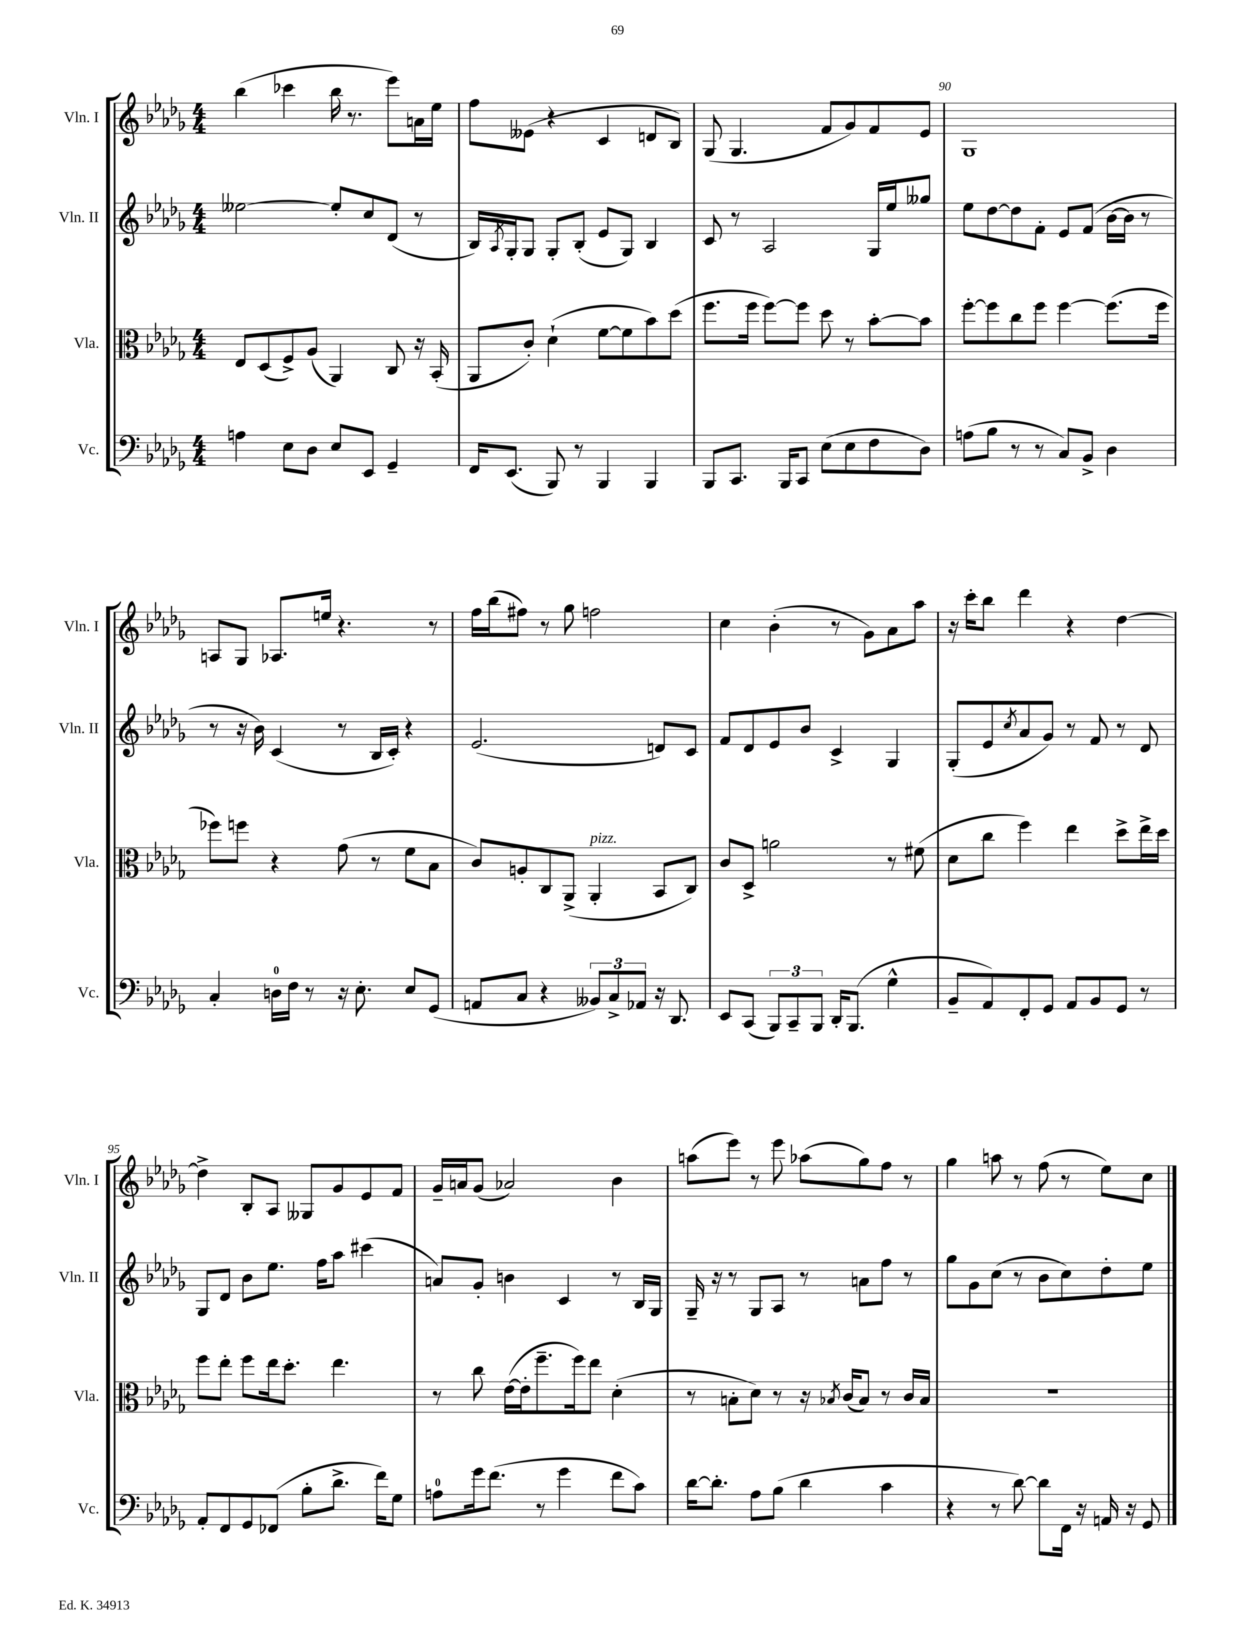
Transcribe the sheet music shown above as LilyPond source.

<<
\new StaffGroup <<
\new Staff = "s0" \with { instrumentName = "Vln. I" shortInstrumentName = "Vln. I" } {
    \clef treble \key des \major \numericTimeSignature \time 4/4
    bes''4( ces'''4 bes''16 r8. ees'''8) a'16 ees''16 |
    f''8 eeses'8( r4 c'4 d'8 bes8) |
    ges8( ges4. f'8 ges'8) f'8 ees'8 |
    ges1 |
    a8 ges8 aes8. e''16 r4. r8 |
    f''16 bes''16( fis''8) r8 ges''8 f''2 |
    c''4 bes'4-.( r8 ges'8) aes'8 aes''8 |
    r16 c'''16-. bes''8 des'''4 r4 des''4~ |
    des''4-> bes8-. aes8 geses8 ges'8 ees'8 f'8 |
    ges'16-- a'16 ges'8( aes'2) bes'4 |
    a''8( ees'''8) r8 ees'''8 aes''8( ges''8) f''8 r8 |
    ges''4 a''8 r8 f''8( r8 ees''8) c''8 \bar "|." |
}
\new Staff = "s1" \with { instrumentName = "Vln. II" shortInstrumentName = "Vln. II" } {
    \clef treble \key des \major \numericTimeSignature \time 4/4
    eeses''2~ eeses''8-. c''8 des'8( r8 |
    bes16) \acciaccatura { aes8 } ges16-. ges8 ges8-. bes8-.( ees'8 ges8) bes4 |
    c'8 r8 aes2 ges16 ees''16 geses''8 |
    ees''8 des''8~ des''8 f'8-. ees'8 f'8( bes'16~ bes'16 r8 |
    r8 r16 bes'16) c'4( r8 bes16 c'16-.) r4 |
    ees'2.( d'8) c'8 |
    f'8 des'8 ees'8 bes'8 c'4-> ges4 |
    ges8-.( ees'8 \acciaccatura { c''8 } aes'8 ges'8) r8 f'8 r8 des'8 |
    ges8 des'8 bes'8 ees''8. f''16 aes''8 cis'''4( |
    a'8) ges'8-. b'4 c'4 r8 bes16 ges16 |
    ges16-- r16 r8 ges8 aes8 r8 a'8 f''8 r8 |
    ges''8 ges'8 c''8( r8 bes'8 c''8) des''8-. ees''8 \bar "|." |
}
\new Staff = "s2" \with { instrumentName = "Vla." shortInstrumentName = "Vla." } {
    \clef alto \key des \major \numericTimeSignature \time 4/4
    ees8 des8( f8->) aes8( aes,4) c8 r16 bes,16-.( |
    aes,8 c'8-.) des'4-!( f'8~ f'8 bes'8) des''8( |
    f''8. f''16 f''8~) f''8 des''8 r8 bes'8~-. bes'8 |
    f''8~-. f''8 c''8 f''8 f''4~ f''8.( f''16 |
    fes''8) f''8 r4 ges'8( r8 f'8 bes8 |
    c'8) a8-. c8 aes,8->( aes,4-.^\markup { \italic "pizz." } bes,8 c8) |
    c'8 des8-> a'2 r8 fis'8( |
    des'8 c''8 f''4) ees''4 des''8-> ees''16-> des''16 |
    f''8 ees''8-. f''8 ees''16 des''8.-. ees''4. |
    r8 c''8 ees'16~( ees'16-. f''8.-- f''16) ees''8 des'4-.( |
    r8 b8-. des'8) r8 r16 \acciaccatura { bes8 } c'16( bes8) r8 c'16 bes16 |
    r1 \bar "|." |
}
\new Staff = "s3" \with { instrumentName = "Vc." shortInstrumentName = "Vc." } {
    \clef bass \key des \major \numericTimeSignature \time 4/4
    a4 ees8 des8 ees8 ees,8 ges,4-- |
    f,16 ees,8.( bes,,8) r8 bes,,4 bes,,4 |
    bes,,8 c,8. bes,,16 c,8 ees8( ees8 f8 des8) |
    a8( bes8 r8 r8 c8) bes,8-> des4 |
    c4-. d16-0 f16 r8 r16 ees8.-. ees8 ges,8( |
    a,8 c8 r4 \tuplet 3/2 { beses,8) c8-> aes,8 } r16 des,8. |
    ees,8 c,8( \tuplet 3/2 { bes,,8) c,8-- bes,,8 } des,16-. bes,,8.( ges4-^ |
    bes,8-- aes,8) f,8-. ges,8 aes,8 bes,8 ges,8 r8 |
    aes,8-. f,8 ges,8 fes,8( bes8-. des'8.-> f'16) ges8 |
    a8-0 ges'16 f'8.( r8 ges'4 f'8 c'8) |
    des'16~ des'8.-. aes8 bes8( des'4 c'4 |
    r4 r8 des'8~) des'8 f,16 r16 a,16 r16 ges,8 \bar "|." |
}
>>
>>
\layout { \context { \Score currentBarNumber = #87 \override BarNumber.break-visibility = ##(#f #t #t) barNumberVisibility = #(every-nth-bar-number-visible 5) } }
